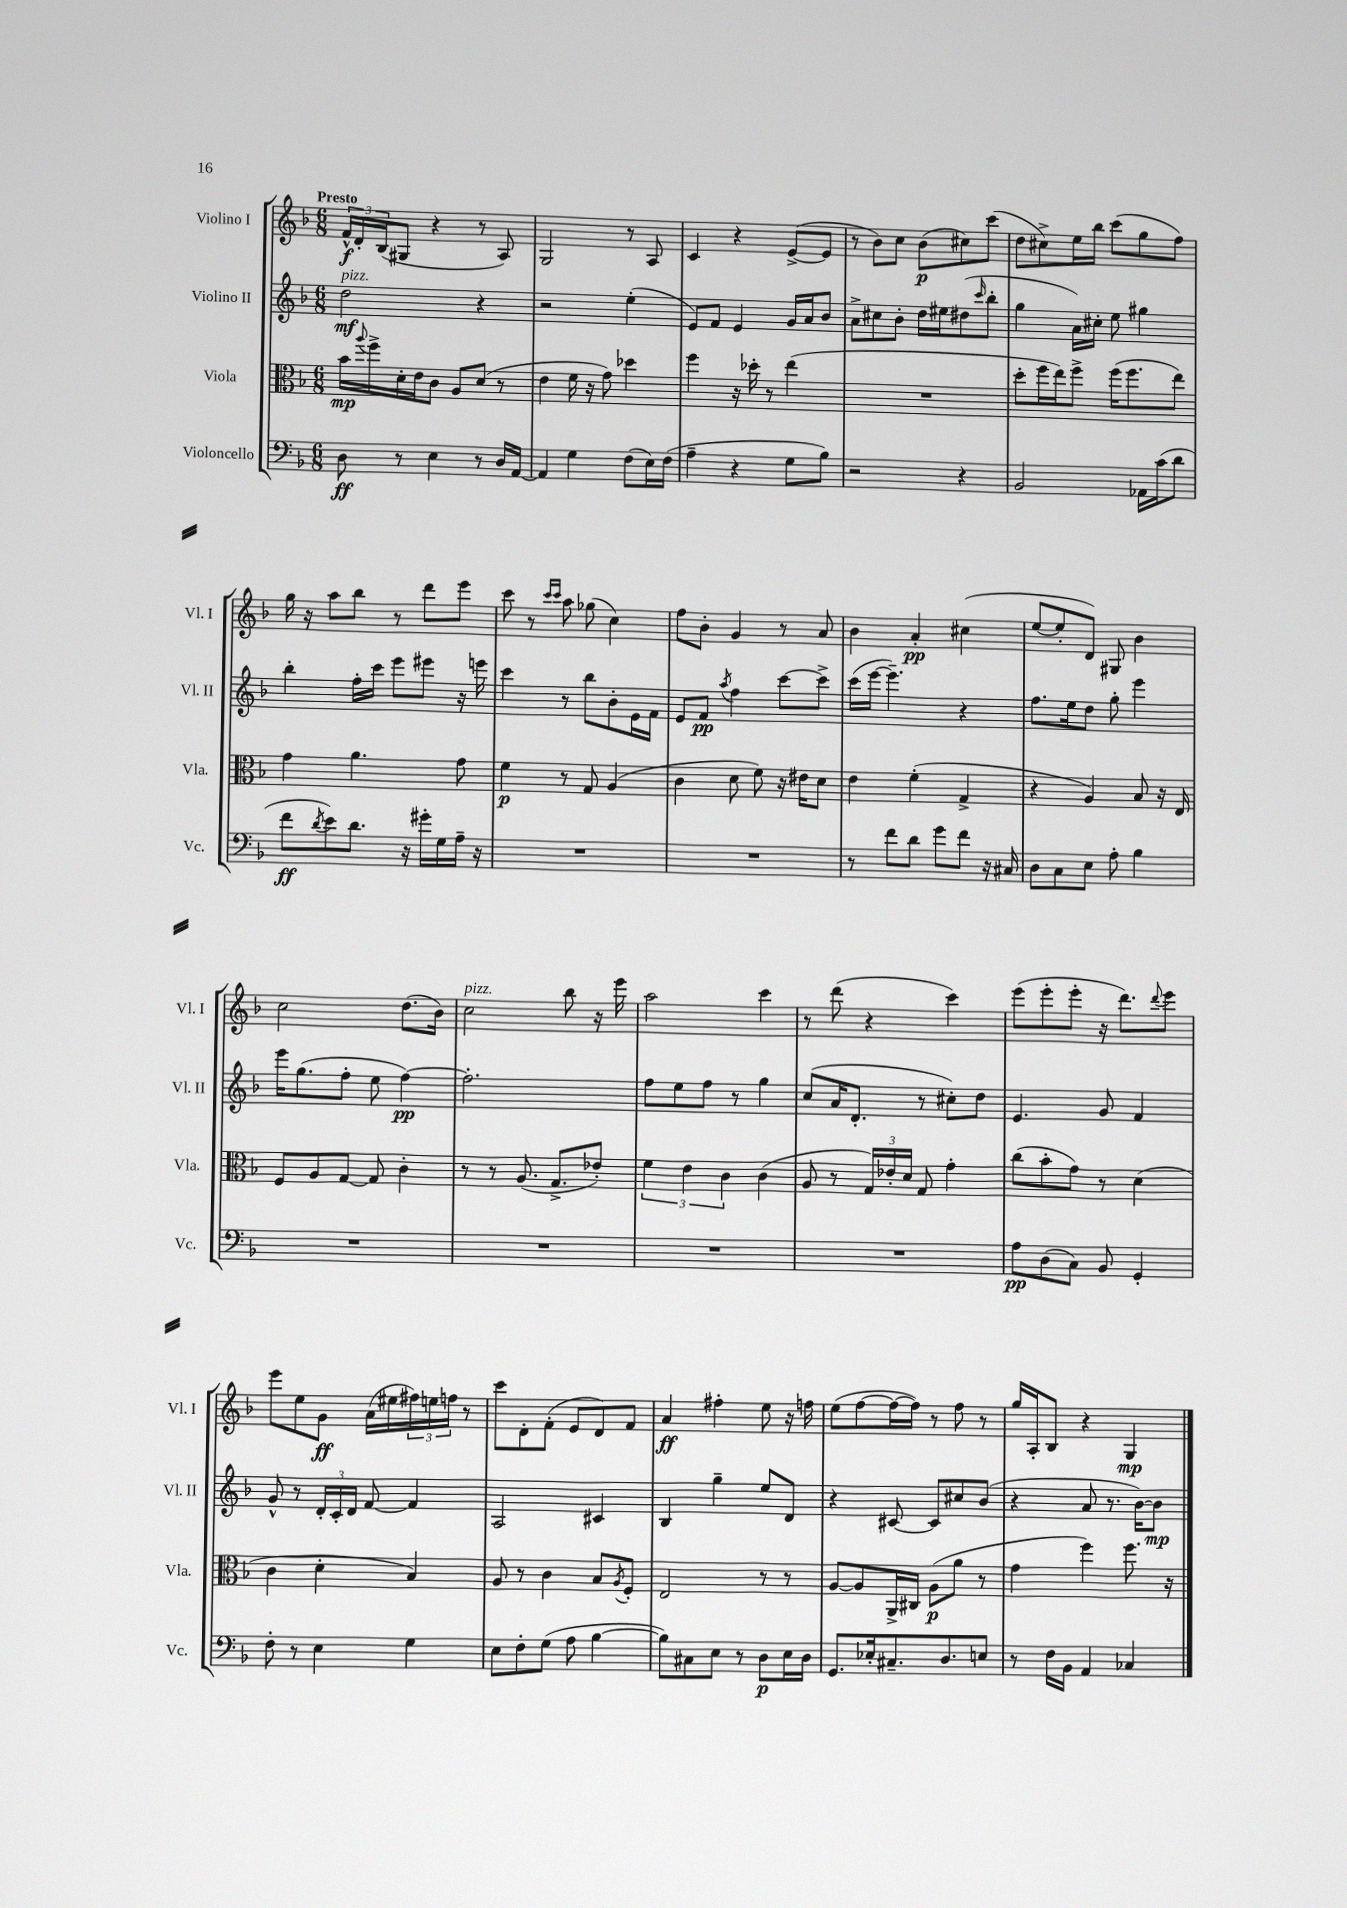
<<
\new StaffGroup <<
\new Staff = "s0" \with { instrumentName = "Violino I" shortInstrumentName = "Vl. I" } {
    \clef treble \key f \major \numericTimeSignature \time 6/8 \tempo "Presto"
    \tuplet 3/2 { f'16-^\f d'16-. bes16( } gis8 r4 r8 a8) |
    g2 r8 a8 |
    c'4 r4 e'8~->( e'8 |
    r8 bes'8) c''8 bes'8\p( cis''8) c'''8( |
    d''8 cis''8->) e''16 bes''16 c'''8( g''8 f''8) |
    g''16 r16 a''8 bes''8 r8 d'''8 e'''8 |
    c'''8 r8 \grace { c'''16 c'''16 } a''8 ges''8( c''4) |
    f''8 bes'8-. g'4 r8 a'8 |
    bes'4 a'4-.\pp cis''4( |
    e''8~ e''8-. d'8) gis8 bes'4 |
    c''2 d''8.( bes'16) |
    c''2^\markup { \italic "pizz." } bes''8 r16 e'''16 |
    a''2 c'''4 |
    r8 d'''8( r4 c'''4) |
    e'''8( e'''8-. e'''8-. r16 d'''8.) \appoggiatura { d'''8 } e'''8 |
    e'''8 e''8 g'8\ff a'16( eis''16 \tuplet 3/2 { fis''16) e''16 f''16 } r8 |
    c'''8 d'8-. f'8-.( e'8 d'8) f'8 |
    a'4\ff fis''4-. e''8 r16 f''16 |
    e''8( f''8~ f''16~ f''16) r8 f''8 r8 |
    g''16 a16-. bes8 r4 g4\mp \bar "|." |
}
\new Staff = "s1" \with { instrumentName = "Violino II" shortInstrumentName = "Vl. II" } {
    \clef treble \key f \major \numericTimeSignature \time 6/8
    d''2\mf^\markup { \italic "pizz." } r4 |
    r2 e''4-.( |
    e'8) f'8 e'4 g'16 a'16 bes'8 |
    a'8-> cis''8 bes'8-. d''16 eis''16 dis''8( \grace { c'''16 } bes''8-. |
    g''4 a'16) cis''16-. e''8 gis''4 |
    bes''4-. f''16-. c'''16 e'''8 eis'''8 r16 e'''16 |
    c'''4 r8 bes''8 bes'8-. e'16 f'16 |
    e'8 f'8\pp \acciaccatura { a''8 } f''4 c'''8~ c'''8-> |
    c'''16( e'''16~ e'''4.--) r4 |
    f''8. e''16 d''8 g''8-. e'''4 |
    e'''16 g''8.( f''8-. e''8 f''4~\pp) |
    f''2.-. |
    f''8 e''8 f''8 r8 g''4 |
    c''8( a'16 d'8.-. r8 cis''8-.) d''8 |
    e'4. g'8 f'4 |
    g'8-^ r8 \tuplet 3/2 { d'16-. c'16-. d'16 } f'8~ f'4 |
    a2 cis'4 |
    bes4 g''4-- e''8 d'8 |
    r4 cis'8~ cis'8 cis''8 bes'8( |
    r4 a'8 r8. bes'16~) bes'8\mp \bar "|." |
}
\new Staff = "s2" \with { instrumentName = "Viola" shortInstrumentName = "Vla." } {
    \clef alto \key f \major \numericTimeSignature \time 6/8
    bes'16\mp \appoggiatura { a''8 } f''16-> d'16-. e'16 c'8 a8 d'8( r8 |
    e'4 f'16 r16 g'8) des''4 |
    f''4 r16 des''16-. r8 e''4( |
    R2. |
    d''8-. f''16 e''16) f''8-> f''16( f''8. e''8) |
    g'4 a'4. g'8 |
    f'4\p r8 g8 a4( |
    c'4 d'8 f'8) r16 eis'16 d'8 |
    e'4 f'4-.( g4-> |
    r4 a4) bes8 r16 e16 |
    f8 a8 g8~ g8 c'4-. |
    r8 r8 a8.( g8.-> ees'8-.) |
    \tuplet 3/2 { f'4 e'4 c'4 } c'4( |
    a8 r8 \tuplet 3/2 { g16) ees'16-. d'16 } g8 g'4-. |
    c''8( bes'8-. g'8) r8 d'4( |
    c'4 d'4-. bes4) |
    a8 r8 c'4 bes8 \acciaccatura { a8 } f8-. |
    e2 r8 r8 |
    a8~ a8 a,16-> cis16 a8\p( a'8 r8 |
    g'4 f''4) f''8. r16 \bar "|." |
}
\new Staff = "s3" \with { instrumentName = "Violoncello" shortInstrumentName = "Vc." } {
    \clef bass \key f \major \numericTimeSignature \time 6/8
    d8\ff r8 e4 r8 d16 a,16~ |
    a,4 g4 f8( e16) f16( |
    a4-- r4 g8 bes8) |
    r2 r4 |
    bes,2 aes,16 c'16( d'8 |
    f'8\ff \acciaccatura { d'8 } e'8) d'8. r16 gis'16-. g16 a16-- r16 |
    R2. |
    R2. |
    r8 f'8 d'8 g'8 f'8 r16 cis16 |
    d8 c8 e8 a8-. bes4 |
    R2. |
    R2. |
    R2. |
    R2. |
    a8\pp d8( c8) bes,8 g,4-. |
    f8-. r8 e4 g4 |
    e8 f8-. g8( a8 bes4~ |
    bes8) cis8 e8 r8 d8\p e16 d16 |
    g,8. ees16-. cis8.-- d8. e8 |
    r8 f16 bes,16 a,4 ces4 \bar "|." |
}
>>
>>
\layout { \context { \Score \remove "Bar_number_engraver" } }
